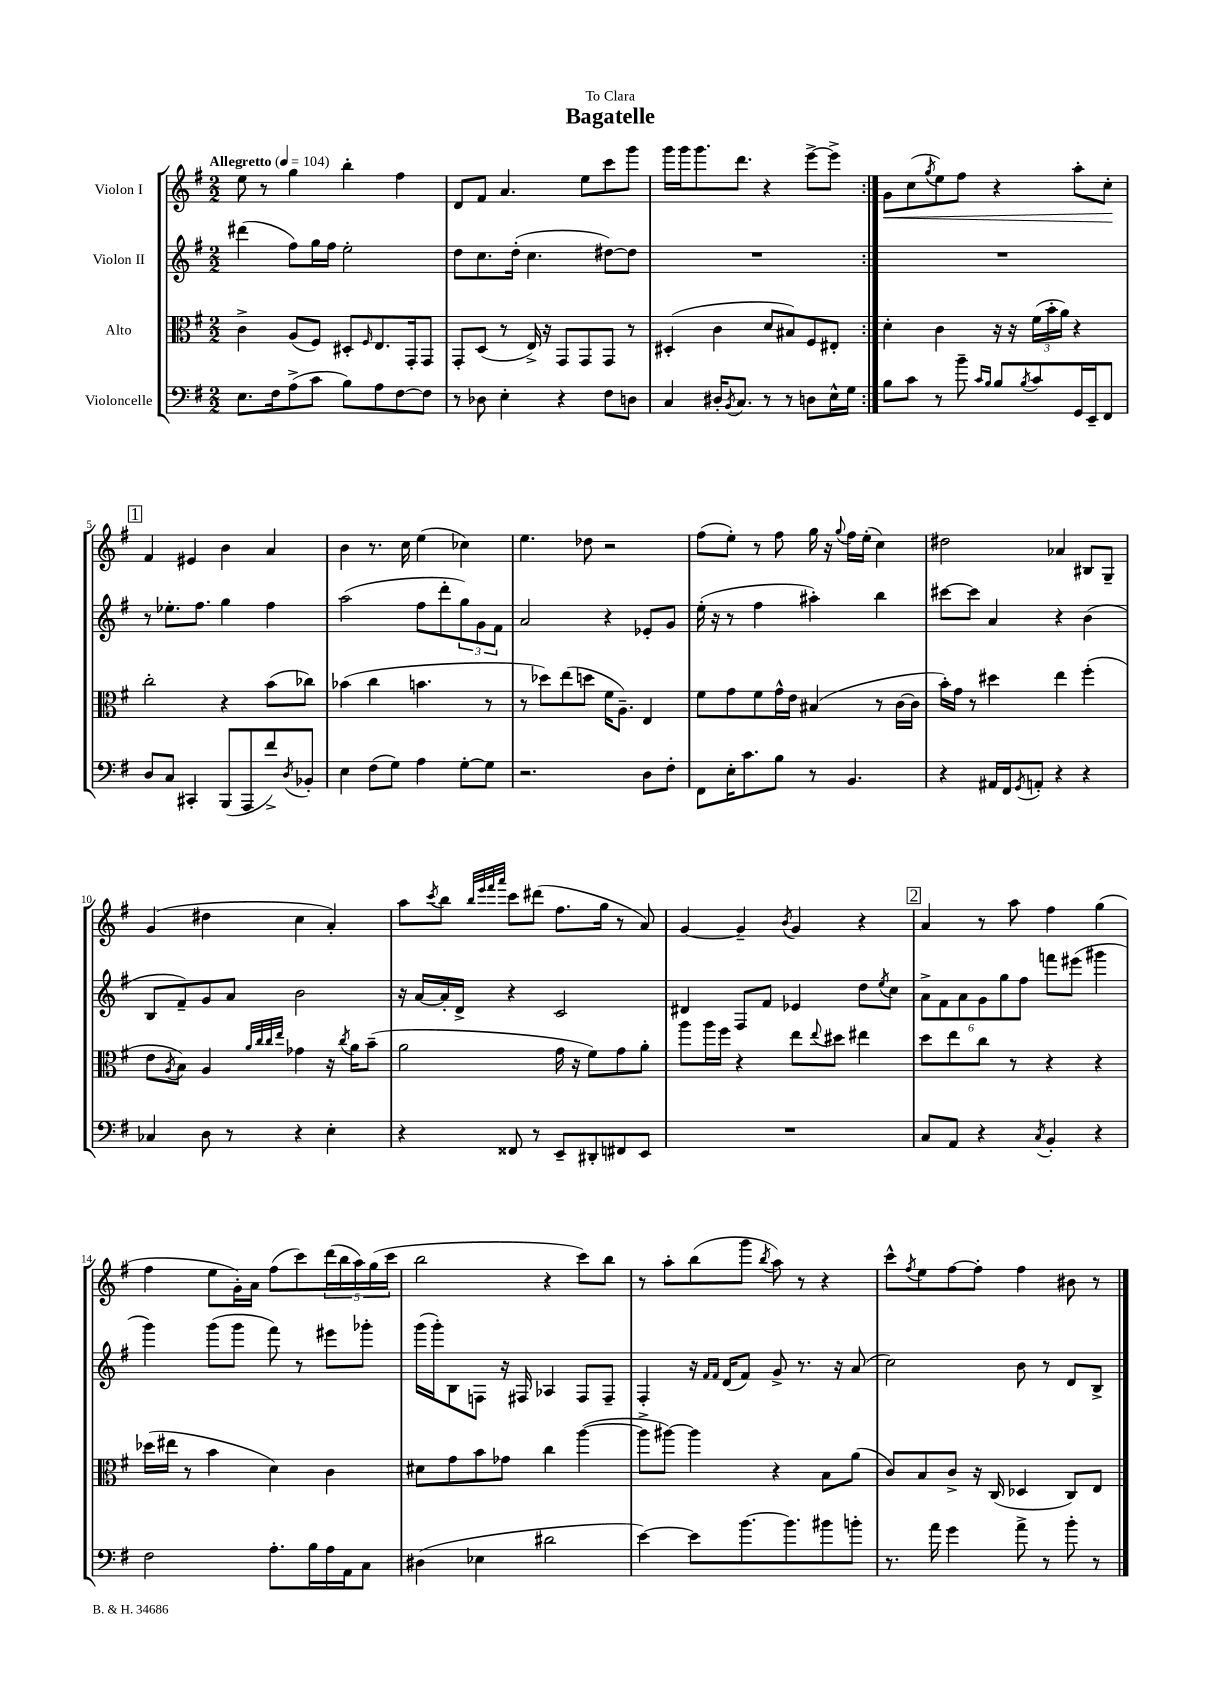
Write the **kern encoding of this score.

**kern	**kern	**kern	**kern	**dynam
*part4	*part3	*part2	*part1	*part1
*staff4	*staff3	*staff2	*staff1	*staff1
*I"Violoncelle	*I"Alto	*I"Violon II	*I"Violon I	*
*clefF4	*clefC3	*clefG2	*clefG2	*
*k[f#]	*k[f#]	*k[f#]	*k[f#]	*
*M2/2	*M2/2	*M2/2	*M2/2	*
*MM104	*MM104	*MM104	*MM104	*
=1	=1	=1	=1	=1
!	!	!	!LO:TX:a:B:t=Allegretto	!
8.E\L	4c^\	(4ddd#X\	8ee\	.
.	.	.	8r	.
16F#\k	.	.	.	.
(8A^\	(8A/L	8ff#\L)	4gg\	.
8c\J	8F#/J)	16gg\L	.	.
.	.	16ff#\JJ	.	.
8B\L)	8D#X'/L	2ee'\	4bb'\	.
.	16qqF#/	.	.	.
8A\	8.E/	.	.	.
[8F#\	.	.	4ff#\	.
.	16GG'/k	.	.	.
8F#\J]	8GG/J	.	.	.
=2	=2	=2	=2	=2
8r	8GG'/L	8dd\L	8d/L	.
8D-X\	(8D/J	8.cc\	8f#/J	.
4E'\	8r	.	4.a/	.
.	.	(16dd'\Jk	.	.
.	16E^/)	4.cc\	.	.
.	16r	.	.	.
4r	8GG/L	.	.	.
.	8GG/	.	8ee\L	.
8F#\L	8GG/J	[8dd#X\L)	8ccc\	.
8Dn\J	8r	8dd#\J]	8ggg\J	.
=3	=3	=3	=3	=3
4C/	(4D#X'/	1r	16ggg\LL	.
.	.	.	16ggg\J	.
.	.	.	8.ggg\	.
16D#X'/KL	4c\	.	.	.
8qBB/	.	.	.	.
8.C/J	.	.	8.ddd\J	.
8r	8d/L	.	4r	.
8r	8B#X/)	.	.	.
8Dn\L	8F#/	.	[8eee^\L	.
16E^^\L	8E#X'/J	.	8eee^\J]	.
16G\JJ	.	.	.	.
=4:|!	=4:|!	=4:|!	=4:|!	=4:|!
!	!	!	!	!LO:HP:b
8B\L	4d'\	1r	8g\L	<
8c\J	.	.	(8cc\	.
.	.	.	8qgg/	.
8r	4c\	.	8ee\)	.
8b~\	.	.	8ff#\J	.
16qqc/LL	.	.	.	.
16qqB/JJ	.	.	.	.
8B/L	16r	.	4r	.
.	16r	.	.	.
8qB/	.	.	.	.
8c/	(24f#\LL	.	.	.
.	24b'\	.	.	.
.	24a\JJ)	.	.	.
16GG/L	4r	.	8aa'\L	.
16EE~/J	.	.	.	.
8FF#/J	.	.	8cc'\J	.
.	.	.	.	[
!!LO:LB:g=z
!!LO:REH:place=s1:t=1
=5	=5	=5	=5	=5
8D/L	2cc'\	8r	4f#/	.
8C/J	.	8.ee-X'\L	.	.
4CC#X'/	.	.	4e#X/	.
.	.	8.ff#\J	.	.
(8BBB/L	4r	4gg\	4b\	.
8AAA/	.	.	.	.
8f#^/)	(8b\L	4ff#\	4a/	.
8qD/	.	.	.	.
8BB-X'/J	8cc-X\J)	.	.	.
=6	=6	=6	=6	=6
4E\	(4b-X\	(2aa\	4b\	.
(8F#\L	4cc\	.	8.r	.
8G\J)	.	.	.	.
.	.	.	16cc\	.
4A\	4.bn\	8ff#\L	(4ee\	.
.	.	8ddd'\	.	.
[8G'\L	.	12gg\)	4cc-X\)	.
.	.	12g\	.	.
8G\J]	8r	.	.	.
.	.	12f#\J	.	.
=7	=7	=7	=7	=7
2.r	8r	2a/	4.ee\	.
.	8dd-X\L)	.	.	.
.	(8ee\	.	.	.
.	8ddn\J	.	8dd-X\	.
.	16f#\KL	4r	2r	.
.	8.A~\J)	.	.	.
8D\L	4E/	8e-X'/L	.	.
8F#'\J	.	8g/J	.	.
=8	=8	=8	=8	=8
8FF#\L	8f#\L	(16ee'\	(8ff#\L	.
.	.	16r	.	.
16E'\K	8g\	8r	8ee'\J)	.
8.c\	.	.	.	.
.	8f#\	4ff#\	8r	.
8B\J	16g^^\L	.	8ff#\	.
.	16e\JJ	.	.	.
8r	(4B#X/	4aa#X'\)	16gg\	.
.	.	.	16r	.
.	.	.	8qqgg/	.
4.BB/	.	.	16ff#\LL	.
.	.	.	(16ee'\JJ	.
.	8r	4bb\	4cc\)	.
.	[16c\LL	.	.	.
.	16c\JJ]	.	.	.
=9	=9	=9	=9	=9
4r	16b'\LL)	[8ccc#X\L	2dd#X\	.
.	16g\JJ	.	.	.
.	8r	8ccc#\J]	.	.
16AA#X/LL	4dd#X\	4a/	.	.
16FF#/J	.	.	.	.
8qGG/	.	.	.	.
8AAn'/J	.	.	.	.
4r	4ee\	4r	4a-X/	.
4r	(4ff#'\	(4b\	8B#X/L	.
.	.	.	8G~/J	.
!!LO:LB:g=z
=10	=10	=10	=10	=10
4C-X/	8e\L	8B/L	(4g/	.
.	8qA/	.	.	.
.	8B\J)	8f#~/)	.	.
8D\	4A/	8g/	4dd#X\	.
8r	.	8a/J	.	.
.	32qqa/LLL	.	.	.
.	32qqcc/	.	.	.
.	32qqcc/	.	.	.
.	32qqee/JJJ	.	.	.
4r	4g-X\	2b\	4cc\	.
4E'\	16r	.	4a'/)	.
.	8qcc/	.	.	.
.	16a\KL	.	.	.
.	(8b~\J	.	.	.
=11	=11	=11	=11	=11
4r	2a\	16r	8aa\L	.
.	.	[16a/LL	.	.
.	.	.	8qccc/	.
.	.	16a'/]	8bb\J	.
.	.	16d^/JJ	.	.
.	.	.	32qqbb/LLL	.
.	.	.	32qqeee/	.
.	.	.	32qqfff#/	.
.	.	.	32qqaaa/JJJ	.
8FF##X/	.	4r	8ccc\L	.
8r	.	.	(8ddd#X\J	.
8EE~/L	16g\	2c/	8.ff#\L	.
.	16r	.	.	.
8DD#X'/	8f#\L)	.	.	.
.	.	.	16gg\Jk	.
8FF#X/	8g\	.	8r	.
8EE/J	8a'\J	.	8a/)	.
=12	=12	=12	=12	=12
1r	8aa\L	4d#X/	[4g/	.
.	16aa\L	.	.	.
.	16ff#\JJ	.	.	.
.	4r	8F#/L	4g~/]	.
.	.	8f#/J	.	.
.	.	.	8qb/	.
.	8ee\L	4e-X/	4g/	.
.	8qqee/	.	.	.
.	8dd#X\J	.	.	.
.	4ee#X\	8dd\L	4r	.
.	.	8qee/	.	.
.	.	8cc\J	.	.
!!LO:REH:place=s1:t=2
=13	=13	=13	=13	=13
8C/L	8dd\L	12a^\L	4a/	.
.	.	12f#\	.	.
8AA/J	8ee\	.	.	.
.	.	12a\	.	.
4r	8cc\J	12g\	8r	.
.	.	12gg\	.	.
.	8r	.	8aa\	.
.	.	12ff#\J	.	.
8qC/	.	.	.	.
4BB'/	4r	8fffn\L	4ff#\	.
.	.	(8eee#X\J	.	.
4r	4r	4ggg#X\	(4gg\	.
!!LO:LB:g=z
=14	=14	=14	=14	=14
2F#\	(16dd-X\LL	4ggg\)	4ff#\	.
.	16ee#X\JJ	.	.	.
.	8r	.	.	.
.	4b\	(8ggg\L	8ee\L	.
.	.	8ggg\J	16g'\L)	.
.	.	.	16a\JJ	.
8.A'\L	4d\)	8fff#\)	(8ff#\L	.
.	.	8r	8ccc\)	.
16B\L	.	.	.	.
16A\	4c\	8eee#X\L	(20ddd\L	.
.	.	.	20bb\	.
16AA\J	.	.	.	.
.	.	.	20aa\)	.
8C\J	.	8ggg-X'\J	.	.
.	.	.	(20gg\	.
.	.	.	20ccc\JJ	.
=15	=15	=15	=15	=15
(4D#X\	8d#X\L	(16ggg\LL	2bb\	.
.	.	16ggg'\J)	.	.
.	8g\	8B\	.	.
4E-X\	8b\	8Fn\J	.	.
.	8g-X\J	16r	.	.
.	.	16F#X/	.	.
2d#X\	4cc\	4A-X/	4r	.
.	([4aa\	8F#/L	8ccc\L)	.
.	.	8F#~/J	8bb\J	.
=16	=16	=16	=16	=16
[4e\)	8aa^\L]	4F#'/	8r	.
.	[8aa#X\J)	.	8aa'\L	.
8e\L]	4aa#\]	16r	(8bb\	.
.	.	16qqf#/LL	.	.
.	.	16qqf#/JJ	.	.
.	.	(16d/KL	.	.
[8.b\	.	8f#/J)	8ggg\J	.
.	.	.	8qbb/	.
.	4r	8g^/	8aa\)	.
8.b\]	.	.	.	.
.	.	8.r	8r	.
8b#X\	8B\L	.	4r	.
.	.	16r	.	.
8bn'\J	(8a\J	(8a/	.	.
=17	=17	=17	=17	=17
8.r	8c/L)	2cc\)	8ccc^^\L	.
.	.	.	8qff#/	.
.	8B/	.	8ee\	.
16a\	.	.	.	.
4g\	8c^/J	.	[8ff#\	.
.	16r	.	8ff#'\J]	.
.	(16C/	.	.	.
8a^\	4D-X/	8b\	4ff#\	.
8r	.	8r	.	.
8b'\	8C/L)	8d/L	8b#X\	.
8r	8E/J	8B^/J	8r	.
==	==	==	==	==
*-	*-	*-	*-	*-
